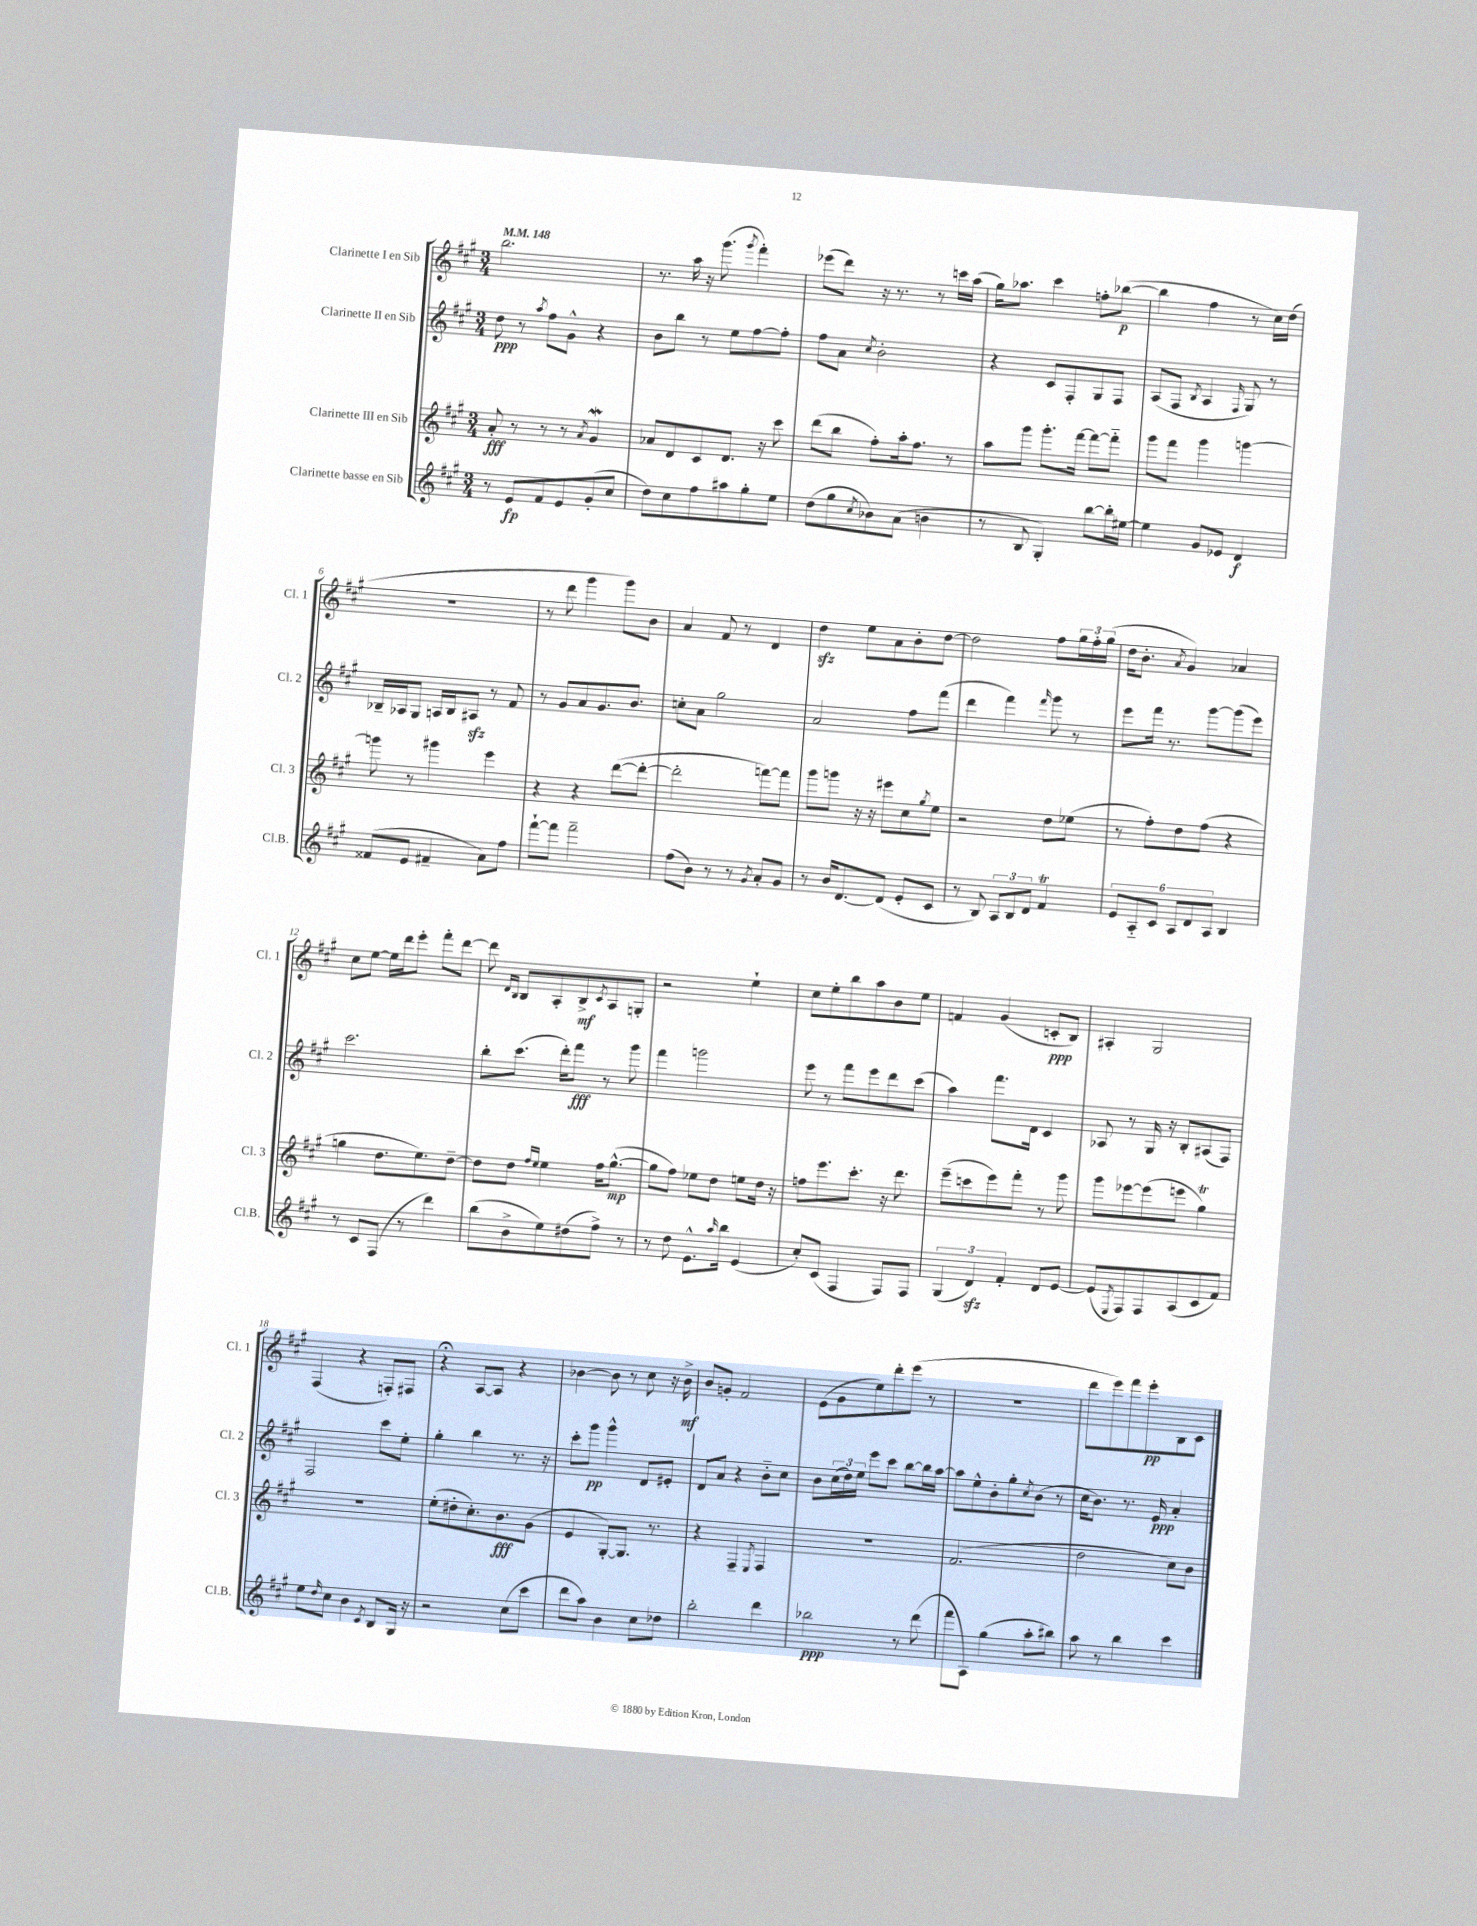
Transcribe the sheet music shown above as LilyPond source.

<<
\new StaffGroup <<
\new Staff = "s0" \with { instrumentName = "Clarinette I en Sib" shortInstrumentName = "Cl. 1" } {
    \clef treble \key a \major \numericTimeSignature \time 3/4 \tempo 4 = 148
    b''2. |
    r8. a''16 r16 gis'''8.( \acciaccatura { gis'''8 } fis'''4-.) |
    ees'''8( d'''8) r16 r8. r8 c'''16 a''16( |
    gis''16) aes''8. cis'''4 f''8-. bes''8~\p( |
    bes''4 fis''4 r8 cis''16) d''16( |
    R2. |
    r8 d'''8 gis'''4 gis'''8) b'8 |
    a'4 fis'8 r8 d'4 |
    d''4\sfz e''8 a'8 b'8-. d''8~ |
    d''2 fis''8 \tuplet 3/2 { gis''16 fis''16-. gis''16( } |
    d''16 b'8.-. \acciaccatura { a'8 } gis'4) aes'4 |
    cis''8 e''8~ e''16 d'''16 e'''8-. fis'''8-. d'''8~ |
    d'''8 \grace { d'16 b16 } b8 a8-. b8->\mf \acciaccatura { cis'8 } a8 g8-. |
    r2 e''4-! |
    cis''8 e''8-. b''8 a''8 b'8 e''8 |
    f'4 gis'4( c'8-.\ppp b8) |
    ais4-. gis2 |
    fis4( r4 f8-.) fis8 |
    r4\fermata a8~ a8 r4 |
    bes'4~ bes'8 r8 cis''8 r16 bes'16->\mf |
    b'8 g'8-. fis'2 |
    e'8( gis'8 e''8) d'''8-. e'''8( r8 |
    R2. |
    d'''8 e'''8) fis'''8 e'''8-.\pp b8 cis'8 \bar "|." |
}
\new Staff = "s1" \with { instrumentName = "Clarinette II en Sib" shortInstrumentName = "Cl. 2" } {
    \clef treble \key a \major \numericTimeSignature \time 3/4
    d''8\ppp r8 \acciaccatura { a''8 } fis''8 gis'8-^ r4 |
    b'8 b''8 r8 e''8 fis''8~ fis''8-. |
    fis''8 a'8 \acciaccatura { cis''8 } b'2-. |
    r4 cis'8 fis8-. gis8 fis8 |
    a8( fis8 \acciaccatura { b8 } a4 \grace { fis16 } gis8) r8 |
    bes16-- aes16 gis8 a16 bes16 ais8\sfz r8 fis'8 |
    r8 gis'8 a'8 gis'8. b'8. |
    c''8-. a'8 gis''2 |
    a'2 fis''8 fis'''8( |
    d'''4 fis'''4) \grace { fis'''16 } gis'''8 r8 |
    e'''8 fis'''16 r8. gis'''8~ gis'''8( e'''8) |
    cis'''2. |
    b''8-. cis'''8.( d'''16-.) fis'''8\fff r8 gis'''8 |
    fis'''4 g'''2 |
    e'''8 r8 fis'''8 e'''8 d'''8 cis'''8( |
    a''4) fis'''8. d'16 cis'4 |
    aes8 r8 gis16 r16 b8-. ais8( fis8) |
    fis2 cis'''8 e''8-. |
    gis''4-. b''4 r8. r16 |
    cis'''8-. gis'''8\pp gis'''4-^ d'8 eis'8-. |
    d'8 a'8 r4 b'8-_ cis''8 |
    b'8 \tuplet 3/2 { cis''16( d''16) e''16 } e'''8 cis'''8 b''8~ b''16 a''16~ |
    a''8 e''8-^ b'8-. gis''8-. \acciaccatura { cis''8 } b'8( r8 |
    cis''16 b'8.) r8. e'16\ppp a'4-. \bar "|." |
}
\new Staff = "s2" \with { instrumentName = "Clarinette III en Sib" shortInstrumentName = "Cl. 3" } {
    \clef treble \key a \major \numericTimeSignature \time 3/4
    a'8-.\fff r8 r8 r8 \acciaccatura { a'8 } gis'4\mordent |
    aes'8 d'8 cis'8 d'8. r16 cis'''8 |
    d'''8( b''8 fis''8-.) a''16-. fis''8. r8 |
    a''8 gis'''8 gis'''8.-. fis'''16~ fis'''8~ fis'''8-_ |
    gis'''8 fis'''8 gis'''4 g'''4~ |
    g'''8 r8 gis'''4 e'''4 |
    r4 r4 d'''8~( d'''8~-. |
    d'''2-. f'''8~) f'''8 |
    gis'''8 g'''8 r16 r16 eis'''8 cis''8 \acciaccatura { gis''8 } e''8 |
    r2 d''8 ees''8( |
    r8 fis''8-.) d''8 fis''8( r4 |
    g''4 d''8. e''8.) d''8~-- |
    d''8 d''8 \grace { fis''16 e''16 } e''4 fis''16 gis''8.~-^\mp( |
    gis''8 fis''8) ees''8 d''8 e''8 d''16 r16 |
    f''8 e'''8. cis'''8.-. r16 d'''8. |
    e'''8--( c'''8 e'''8) fis'''8-. r8 gis'''8 |
    gis'''8 ees'''8~ ees'''8( e'''8 gis''4\trill) |
    R2. |
    e''8-.( dis''8-. cis''8.-.) b'8.\fff gis'8( |
    e'4 gis8~-.) gis8. r8. |
    r4 fis4-- \acciaccatura { e8 } fis4 |
    R2. |
    fis'2.( |
    d''2 cis''8) b'8 \bar "|." |
}
\new Staff = "s3" \with { instrumentName = "Clarinette basse en Sib" shortInstrumentName = "Cl.B." } {
    \clef treble \key a \major \numericTimeSignature \time 3/4
    r8 e'8\fp fis'8 e'8 gis'8-.( cis''8 |
    d''8) cis''8 fis''8 ais''8 gis''8-. e''8 |
    d''8( gis''8 \acciaccatura { cis''8 } bes'8) a'8( b'4 |
    r8 b8 gis4-.) b''8~ b''16-. eis''16~ |
    eis''4 gis'8 ees'8 d'4\f |
    fisis'8( e'8 fis'4-- a'8) fis''8 |
    fis'''8~-! fis'''8 fis'''2-- |
    fis''8( b'8) r8 r8 \acciaccatura { gis'8 } a'8-. gis'8 |
    r8 b'16 d'8.~ d'8( e'8-. cis'8 |
    r8 b8) \tuplet 3/2 { a8 b8 d'8 } fis'4\trill |
    \tuplet 6/4 { e'8 a8-_ cis'8 a8 d'8 a8 } b4 |
    r8 cis'8 fis8( r8 d'''4) |
    b''8( b'8-> e''8) dis''8( fis''8->) r8 |
    r8 d''8 e'8.-^ \grace { a''16 } b''16 e'4( |
    cis''8-.) cis'8( fis4 fis8) fis8 |
    \tuplet 3/2 { gis4( d'4\sfz) fis'4-. } d'8 e'8~ |
    e'8( \acciaccatura { e8 } fis8) fis8 a8( cis'8 fis'8) |
    e''8 \grace { d''16 } cis''8 b'4 \acciaccatura { cis'8 } b8 gis16 r16 |
    r2 cis''8( cis'''8 |
    d'''8 a''8) b'4 cis''8 des''8 |
    b''2-. d'''4 |
    bes''2\ppp r8 d'''8( |
    fis'''8 a8) gis''4( a''8-. bis''8) |
    a''8 r8 b''4 cis'''4 \bar "|." |
}
>>
>>
